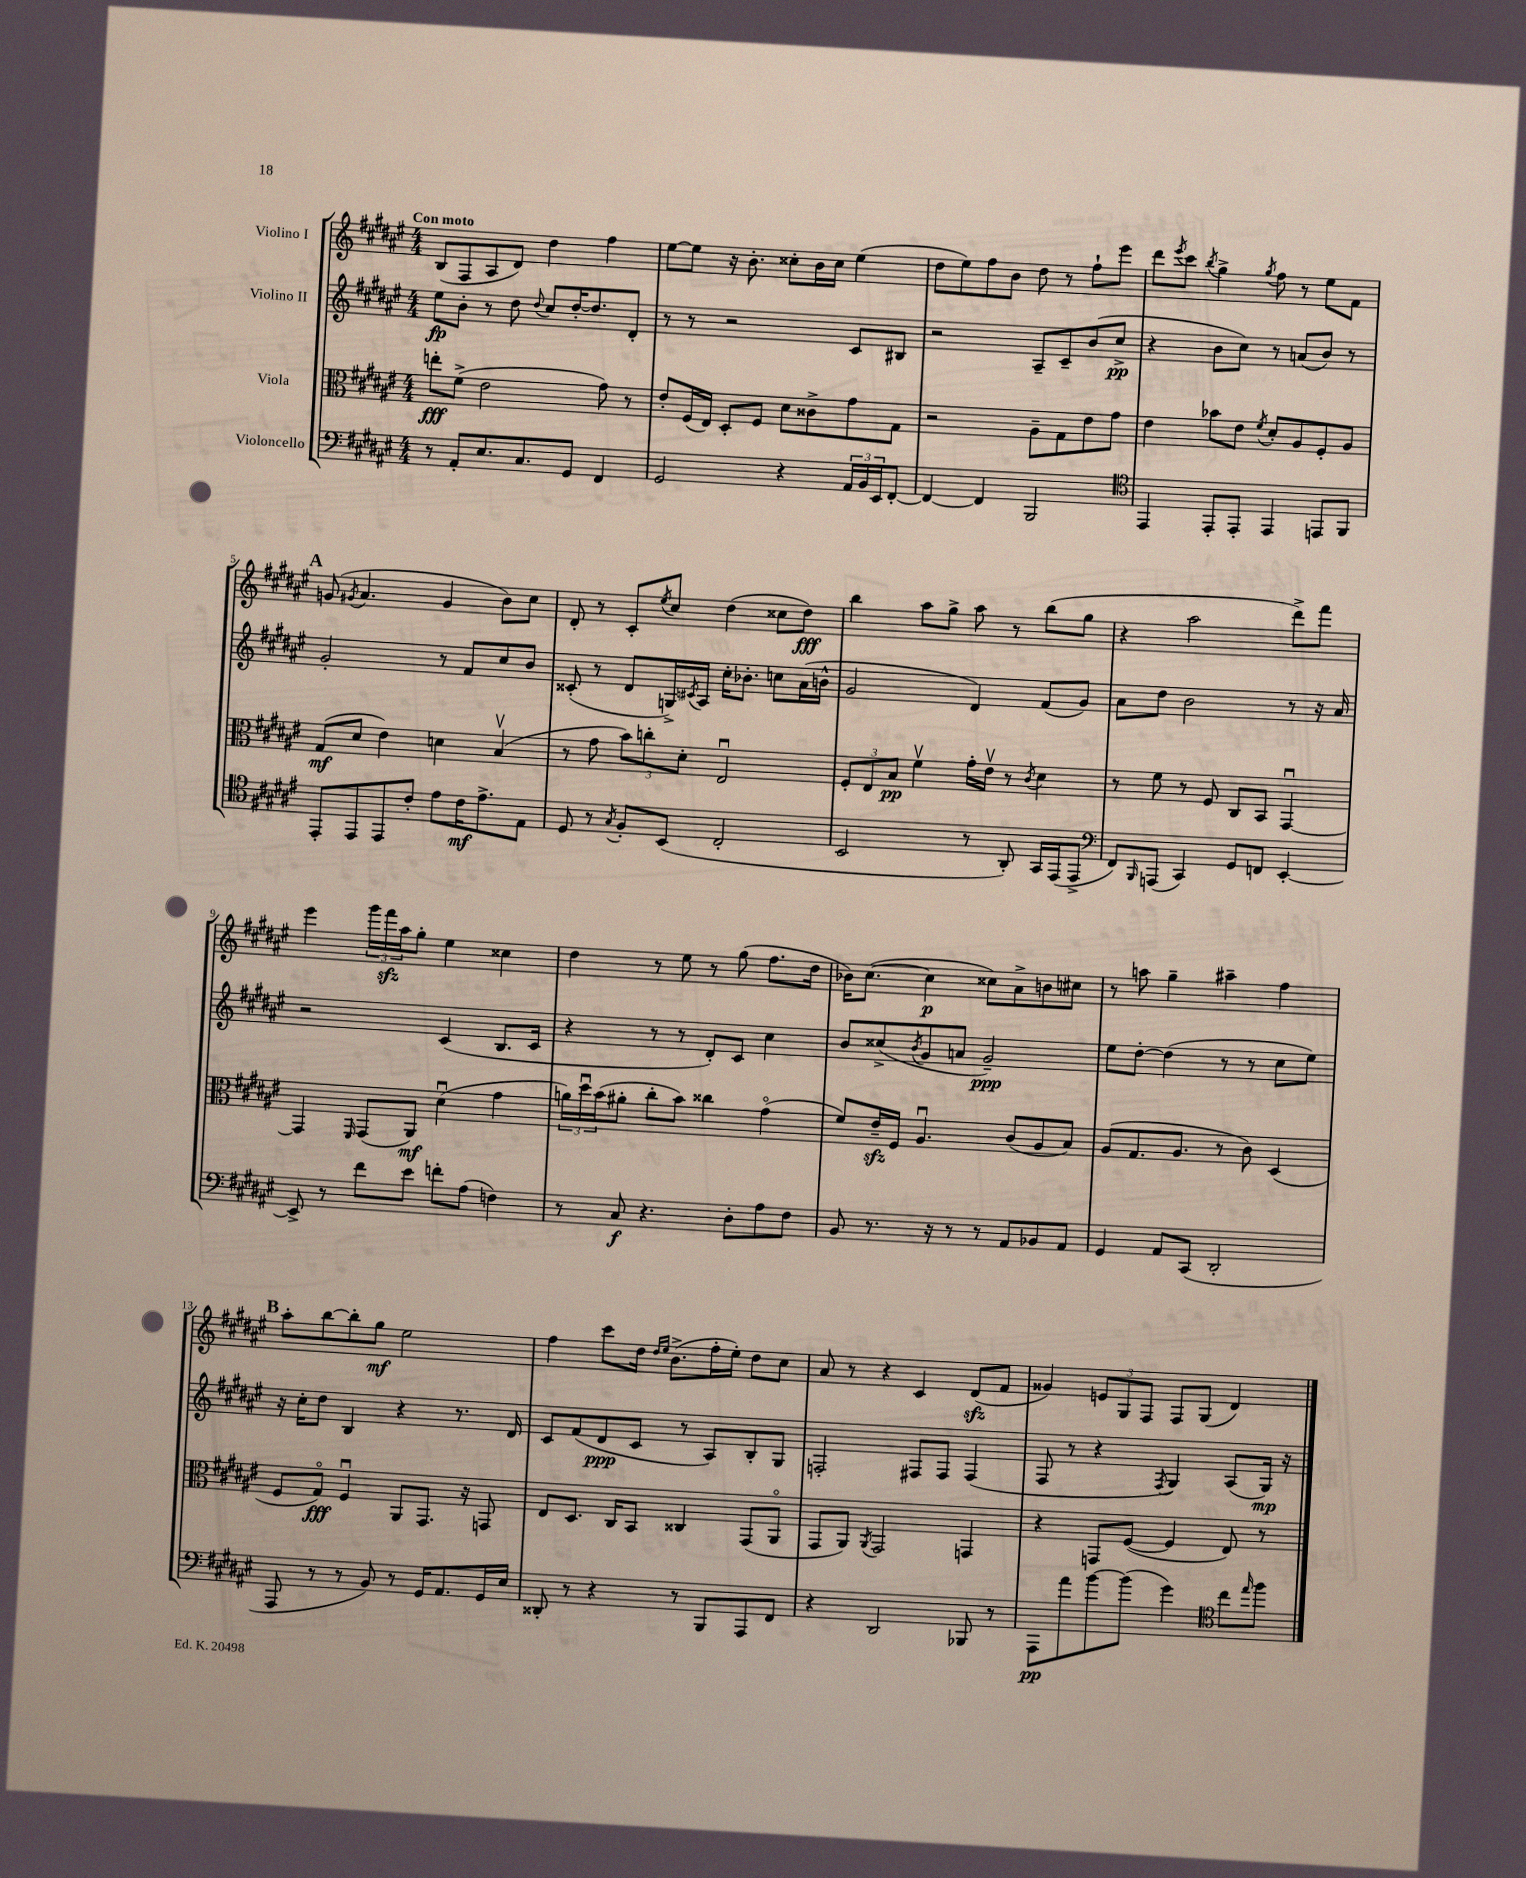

**kern	**dynam	**kern	**dynam	**kern	**dynam	**kern	**dynam
*part4	*part4	*part3	*part3	*part2	*part2	*part1	*part1
*staff4	*staff4	*staff3	*staff3	*staff2	*staff2	*staff1	*staff1
*I"Violoncello	*	*I"Viola	*	*I"Violino II	*	*I"Violino I	*
*clefF4	*	*clefC3	*	*clefG2	*	*clefG2	*
*k[f#c#g#d#a#e#]	*	*k[f#c#g#d#a#e#]	*	*k[f#c#g#d#a#e#]	*	*k[f#c#g#d#a#e#]	*
*M4/4	*	*M4/4	*	*M4/4	*	*M4/4	*
=1	=1	=1	=1	=1	=1	=1	=1
!	!	!	!	!	!	!LO:TX:a:B:t=Con moto	!
8r	.	8een'\L	fff	8ee#\L	fp	(8B/L	.
8AA#'/L	.	(8f#^\J	.	8b'\J	.	8F#/	.
8.E#/	.	2e#\	.	8r	.	8A#/	.
.	.	.	.	8dd#\	.	8d#/J)	.
8.C#/	.	.	.	.	.	.	.
.	.	.	.	8qqdd#/	.	.	.
.	.	.	.	8cc#/L	.	4dd#\	.
8GG#/J	.	.	.	[16dd#'/K	.	.	.
.	.	.	.	8.dd#/]	.	.	.
4FF#/	.	8g#\)	.	.	.	4ff#\	.
.	.	8r	.	8d#'/J	.	.	.
=2	=2	=2	=2	=2	=2	=2	=2
2GG#/	.	8e#'/L	.	8r	.	[8ee#\L	.
.	.	(16F#/L	.	8r	.	8ee#\J]	.
.	.	16E#/JJ)	.	.	.	.	.
.	.	8D#'/L	.	2r	.	16r	.
.	.	.	.	.	.	8.b'\	.
.	.	8F#/J	.	.	.	.	.
4r	.	8d#\L	.	.	.	8cc##X'\L	.
.	.	8c##X^\	.	.	.	16b\L	.
.	.	.	.	.	.	16cc##\JJ	.
24AA#/LL	.	8g#\	.	8c#/L	.	(4ee#\	.
24BB/	.	.	.	.	.	.	.
24EE#/J	.	.	.	.	.	.	.
[8FF#'/J	.	8G#\J	.	8B#X/J	.	.	.
=3	=3	=3	=3	=3	=3	=3	=3
4FF#/_	.	2r	.	2r	.	8dd#\L	.
.	.	.	.	.	.	8ee#\)	.
4FF#/]	.	.	.	.	.	8ff#\	.
.	.	.	.	.	.	8b\J	.
2BBB/	.	8A#~\L	.	8A#~/L	.	8dd#\	.
.	.	8G#\	.	8c#~/	.	8r	.
.	.	8e#\	.	(8b/	.	8ff#`\L	.
.	.	8g#\J	.	8cc#^/J	pp	8eee#\J	.
=4	=4	=4	=4	=4	=4	=4	=4
*clefC4	*	*	*	*	*	*	*
4EE#/	.	4e#\	.	4r	.	8ddd#\L	.
.	.	.	.	.	.	8qeee#/	.
.	.	.	.	.	.	8ccc#\J	.
.	.	.	.	.	.	8qbb/	.
8EE#'/L	.	8b-X\L	.	8b\L	.	4gg#^\	.
8EE#'/J	.	8e#\J	.	8cc#\J)	.	.	.
.	.	8qf#/	.	.	.	8qgg#/	.
4EE#/	.	8d#'/L	.	8r	.	8ff#\	.
.	.	8A#/	.	(8an/L	.	8r	.
8EEn/L	.	8F#'/	.	8b/J)	.	8ee#\L	.
8FF#/J	.	8A#/J	.	8r	.	8f#\J	.
!!LO:LB:g=z
!!LO:REH:place=s1:t=A
=5	=5	=5	=5	=5	=5	=5	=5
8EE#'/L	.	(8G#/L	mf	2g#'/	.	(8gn/	.
.	.	.	.	.	.	8qg#X/	.
8EE#/	.	8d#/J	.	.	.	4.a#/	.
8EE#/	.	4e#\)	.	.	.	.	.
8c#'/J	.	.	.	.	.	.	.
8e#\L	.	4dn\	.	8r	.	4g#/	.
16c#\K	mf	.	.	8f#/L	.	.	.
8.e#^\	.	.	.	.	.	.	.
.	.	(4Bv/	.	8cc#/	.	8b\L)	.
8E#\J	.	.	.	8b/J	.	8cc#\J	.
=6	=6	=6	=6	=6	=6	=6	=6
8D#/	.	8r	.	(8c##X'/	.	8d#'/	.
8r	.	8g#\	.	8r	.	8r	.
8qG#/	.	.	.	.	.	.	.
8F#'/L	.	12b\L)	.	8d#/L	.	8c#'/L	.
.	.	12ccn'\	.	.	.	.	.
.	.	.	.	.	.	8qee#/	.
(8BB/J	.	.	.	16Gn^/L)	.	8cc#/J	.
.	.	12d#'\J	.	.	.	.	.
.	.	.	.	8qc#X/	.	.	.
.	.	.	.	16A#/JJ	.	.	.
2C#'/	.	2E#u/	.	16cc#'\KL	.	(4dd#\	.
.	.	.	.	8.b-X'\J	.	.	.
.	.	.	.	8ccn\L	.	8cc##X\L	.
.	.	.	.	(16a#\L	.	8dd#\J)	fff
.	.	.	.	16bn^^\JJ	.	.	.
=7	=7	=7	=7	=7	=7	=7	=7
2BB/	.	12F#'/L	.	2g#/	.	4bb\	.
.	.	12E#/	.	.	.	.	.
.	.	12B/J	pp	.	.	.	.
.	.	4f#v\	.	.	.	8aa#\L	.
.	.	.	.	.	.	8gg#^\J	.
8r	.	16g#'\LL	.	4d#/)	.	8aa#\	.
.	.	16e#v\JJ	.	.	.	.	.
8AA#'/)	.	8r	.	.	.	8r	.
.	.	8qc#/	.	.	.	.	.
16GG#/LL	.	4d#\	.	(8f#/L	.	(8bb\L	.
(16EE#/J	.	.	.	.	.	.	.
8EE#^/J	.	.	.	8g#/J)	.	8gg#\J	.
=8	=8	=8	=8	=8	=8	=8	=8
*clefF4	*	*	*	*	*	*	*
8FF#/L)	.	8r	.	8a#\L	.	4r	.
16qqBBB/	.	.	.	.	.	.	.
(8AAAn/J	.	8f#\	.	8dd#\J	.	.	.
4CC#/)	.	8r	.	2b\	.	2aa#\	.
.	.	8F#/	.	.	.	.	.
8GG#/L	.	8C#/L	.	.	.	.	.
8FFn/J	.	8BB/J	.	.	.	.	.
[4EE#'/	.	[4GG#u/	.	8r	.	8ddd#^\L)	.
.	.	.	.	16r	.	8fff#\J	.
.	.	.	.	16a#/	.	.	.
!!LO:LB:g=z
=9	=9	=9	=9	=9	=9	=9	=9
8EE#^/]	.	4GG#/]	.	2r	.	4eee#\	.
8r	.	.	.	.	.	.	.
.	.	16qqFF#/	.	.	.	.	.
8f#\L	.	(8GG#/L	.	.	.	24ggg#\LL	.
.	.	.	.	.	.	24fff#zz\	.
.	.	.	.	.	.	24aa#\J	.
8e#\J	.	8AA#/J)	mf	.	.	8gg#'\J	.
8fn'\L	.	(4d#u\	.	(4c#/	.	4ee#\	.
(8A#\J	.	.	.	.	.	.	.
4Fn\)	.	4g#\	.	8.B/L	.	4cc##X\	.
.	.	.	.	16c#/Jk	.	.	.
=10	=10	=10	=10	=10	=10	=10	=10
8r	.	24an\LL)	.	4r	.	4dd#\	.
.	.	24dd#u\	.	.	.	.	.
.	.	(24b\J	.	.	.	.	.
8C#/	f	8a#X'\J	.	.	.	.	.
4.r	.	8cc#'\L	.	8r	.	8r	.
.	.	8b\J)	.	8r	.	8ee#\	.
.	.	4cc##X\	.	8d#'/L)	.	8r	.
8D#'\L	.	.	.	8c#/J	.	(8gg#\	.
8A#\	.	(4g#\	.	4cc#\	.	8.ff#\L	.
8F#\J	.	.	.	.	.	.	.
.	.	.	.	.	.	16dd#\Jk	.
=11	=11	=11	=11	=11	=11	=11	=11
8BB/	.	8f#/L)	.	8b/L	.	16b-X\KL)	.
.	.	.	.	.	.	([8.cc#\J	.
8.r	.	16e#zz~/L	.	(8cc##X^/	.	.	.
.	.	16F#/JJ	.	.	.	.	.
.	.	.	.	8qb/	.	.	.
.	.	4.A#u/	.	8g#/	.	4cc#\]	p
16r	.	.	.	.	.	.	.
8r	.	.	.	8an/J	.	.	.
8r	.	.	.	2g#~/)	ppp	8cc##X\L)	.
8AA#/L	.	(8c#/L	.	.	.	8a#^\	.
8BB-X/	.	8A#/	.	.	.	8bn\	.
8AA#/J	.	8B/J)	.	.	.	8cc#X\J	.
=12	=12	=12	=12	=12	=12	=12	=12
4GG#/	.	(8A#/L	.	8ee#\L	.	8r	.
.	.	8.G#/	.	[8dd#'\J	.	8aan\	.
8AA#/L	.	.	.	(4dd#\]	.	4gg#~\	.
.	.	8.A#/J	.	.	.	.	.
(8CC#/J	.	.	.	.	.	.	.
2DD#'/	.	8r	.	8r	.	4aa#X~\	.
.	.	8c#\)	.	8r	.	.	.
.	.	(4D#/	.	8cc#\L	.	4ff#\	.
.	.	.	.	8ee#\J)	.	.	.
!!LO:LB:g=z
!!LO:REH:place=s1:t=B
=13	=13	=13	=13	=13	=13	=13	=13
8AAA#/	.	8F#/L	.	16r	.	8aa#'\L	.
.	.	.	.	16cc#'\KL	.	.	.
8r	.	8G#/J)	fff	8dd#\J	.	[8bb\	.
8r	.	4F#u/	.	4B/	.	8bb'\]	.
8BB/)	.	.	.	.	.	8gg#\J	mf
8r	.	8AA#/L	.	4r	.	2ee#\	.
16GG#/KL	.	8.GG#/J	.	.	.	.	.
8.AA#/	.	.	.	.	.	.	.
.	.	.	.	8.r	.	.	.
.	.	16r	.	.	.	.	.
16GG#/L	.	8GGn/	.	.	.	.	.
16E#/JJ	.	.	.	16d#/	.	.	.
=14	=14	=14	=14	=14	=14	=14	=14
8DD##X'/	.	8E#/L	.	8c#/L	.	4ff#\	.
8r	.	8.D#/J	.	(8f#/	.	.	.
4r	.	.	.	8d#/	ppp	8ccc#\L	.
.	.	16C#/KL	.	.	.	.	.
.	.	8BB/J	.	8c#/J	.	16dd#\Jk	.
.	.	.	.	.	.	16qqdd#/LL	.
.	.	.	.	.	.	16qqee#/JJ	.
.	.	.	.	.	.	(8.b^\L	.
8r	.	4C##X/	.	8r	.	.	.
8BBB/L	.	.	.	8A#/L)	.	16ff#'\L	.
.	.	.	.	.	.	16ee#'\JJ)	.
8AAA#/	.	(8GG#/L	.	8B'/	.	8dd#\L	.
8FF#/J	.	8AA#/J	.	8G#/J	.	8cc#\J	.
=15	=15	=15	=15	=15	=15	=15	=15
4r	.	8GG#/L	.	2Fn'/	.	8a#/	.
.	.	8AA#/J)	.	.	.	8r	.
.	.	8qAA#/	.	.	.	.	.
2DD#/	.	2GG#/	.	.	.	4r	.
.	.	.	.	8F#X/L	.	4c#/	.
.	.	.	.	8F#/J	.	.	.
8BBB-X/	.	4GGn/	.	(4F#/	.	(8d#zz/L	.
8r	.	.	.	.	.	8f#/J	.
=16	=16	=16	=16	=16	=16	=16	=16
8AAA#\L	pp	4r	.	8F#/	.	4g##X/)	.
8a#\	.	.	.	8r	.	.	.
[8b\	.	8GGn/L	.	4r	.	12en/L	.
.	.	.	.	.	.	12G#/	.
(8b\J]	.	([8F#/J	.	.	.	.	.
.	.	.	.	.	.	12F#/J	.
.	.	.	.	8qF#/	.	.	.
4g#\)	.	4F#/]	.	4G#/)	.	8F#/L	.
.	.	.	.	.	.	(8G#/J	.
*clefC4	*	*	*	*	*	*	*
8cc#\L	.	8E#/)	.	(8A#/L	.	4d#/)	.
16qqee#/	.	.	.	.	.	.	.
8ff#\J	.	8r	.	16G#/Jk)	mp	.	.
.	.	.	.	16r	.	.	.
==	==	==	==	==	==	==	==
*-	*-	*-	*-	*-	*-	*-	*-
